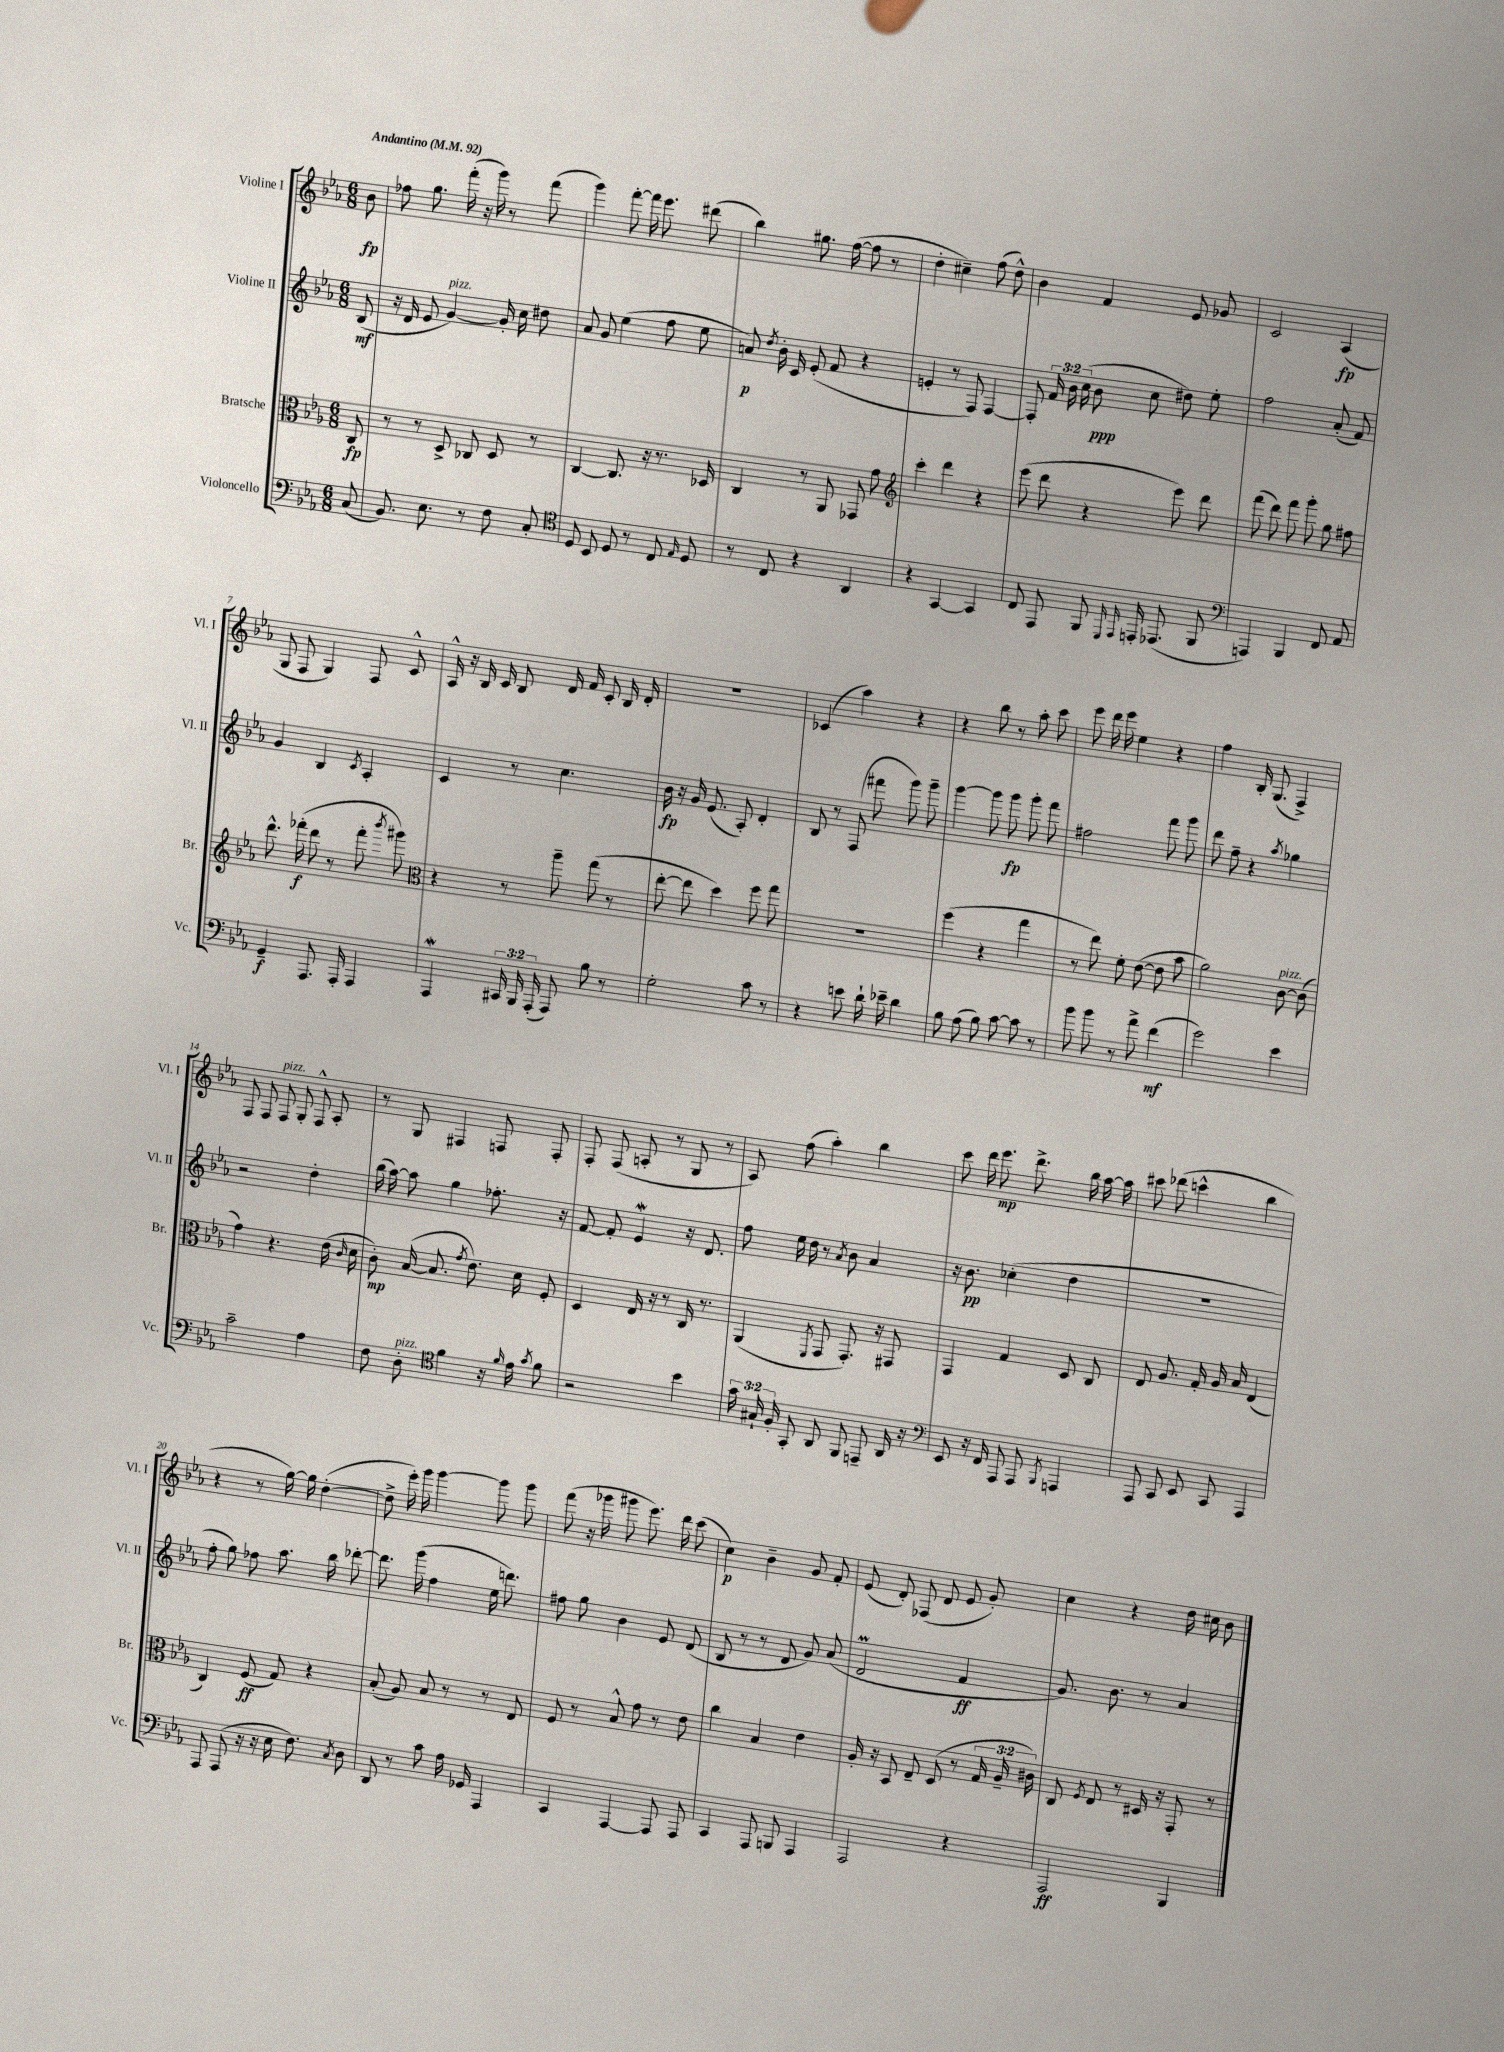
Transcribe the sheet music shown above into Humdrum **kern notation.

**kern	**kern	**kern	**kern
*staff4	*staff3	*staff2	*staff1
*clefF4	*clefC3	*clefG2	*clefG2
*k[b-e-a-]	*k[b-e-a-]	*k[b-e-a-]	*k[b-e-a-]
*M6/8	*M6/8	*M6/8	*M6/8
*MM92	*MM92	*MM92	*MM92
(8C/	8C/	(8B-/	8b-\
=	=	=	=
8.BB-/)	8r	16r	8ff-\
.	.	16d/	.
.	8r	8e-/	8.gg\
8.E-\	.	.	.
.	8D^/	[4g/)	.
.	.	.	(16fff'\
8r	8C-/	.	16r
.	.	.	16ggg\)
8F\	8D/	16g'/]	8r
.	.	16cc\	.
8C'/	8r	8dd#\	(8fff\
=	=	=	=
*clefC4	*	*	*
8D/	[4C/	8a-/	4ggg\)
8BB-/	.	8g/	.
8D/	8.C/]	(4ee-\	[8fff'\
8r	.	.	16fff\]
.	16r	.	8.eee-\
8C/	8.r	8ff\	.
16qqE-/	.	.	.
8D/	.	8ee-\	(8ddd#\
.	16D-/	.	.
=	=	=	=
8r	4C/	8a/)	4bb-\)
.	.	8qdd/	.
8C/	.	16b-'\	.
.	.	16c/	.
4r	8r	(8e-'/	8.gg#\
.	8AA-/	8f/	.
.	.	.	([16ff\
4AA-/	8GG-/	4r	8ff\]
.	8g\	.	8r
=	=	=	=
*	*clefG2	*	*
4r	4ccc'\	4e'/	4dd'\
[4GG/	4ddd\	8r	4cc#~\)
.	.	8F/)	.
4GG/]	4r	[4F/	(8ff\
.	.	.	8dd^^\)
=	=	=	=
8C/	(8eee-\	8F'/]	4b-\
8EE-/	8ddd\	24f/	.
.	.	24b-\	.
.	.	(24cc\	.
8FF/	4r	8b-\	4f/
16qqDD/	.	.	.
16qqEE-/	.	.	.
16EE'/	.	8cc\	.
(8.EE-/	.	.	.
.	8eee-\)	8dd#\)	8e-/
8FF/	8ddd\	8ee-'\	8g-/
=	=	=	=
*clefF4	*	*	*
4AAA/)	(8fff\	2ff\	2c/
.	8ddd\)	.	.
4BBB-/	8fff\	.	.
.	8ggg'\	.	.
8FF/	8gg\	(8a-'/	(4A-/
8AA-/	8ff#\	8f/)	.
=	=	=	=
4GG~/	8.ddd^^\	4g/	8G/
.	.	.	8F/
.	(16fff-'\	.	.
8.AAA-/	8ddd\	4B-/	4G/)
.	8r	.	.
16AAA-'/	.	.	.
.	.	8qc/	.
4AAA-/	8fff-'\	4A-'/	8F/
.	8qbbb-/	.	.
.	8ggg#\)	.	8c^^/
=	=	=	=
*	*clefC3	*	*
4AAA-/	4r	4c/	16A-^^/
.	.	.	16r
.	.	.	16B-/
.	.	.	16c/
24CC#/	8r	8r	8B-/
24BBB-/	.	.	.
(24AAA-'/	.	.	.
8AAA-/)	8aa-~\	4.cc\	16d/
.	.	.	16f/
8B-\	(8gg\	.	8c'/
8r	8r	.	16B-/
.	.	.	16d'/
=	=	=	=
2G'\	[8ee-'\	16b-\	2.r
.	.	16r	.
.	8ee-\]	16g/	.
.	.	(8.e-/	.
.	4dd\)	.	.
.	.	8A-'/)	.
8c\	8ff\	4d'/	.
8r	8gg\	.	.
=	=	=	=
4r	2.r	8B-/	(4c-/
.	.	8r	.
8e\	.	(8F/	4aa-\)
16d`\	.	8fff#\	.
16e-~\	.	.	.
4d\	.	8ggg\)	4r
.	.	8ggg~\	.
=	=	=	=
8B-\	(4ff\	[4ggg\	4r
(8A-\	.	.	.
8B-\)	4r	8ggg\]	8bb-\
[8c\	.	8ggg\	8r
8c\]	4gg\	8ggg'\	8aa-'\
8r	.	8fff\	8ccc\
=	=	=	=
8b-\	8r	2ff#\	8eee-\
8b-\	8ee-\)	.	16ddd\
.	.	.	16eee-\
8r	8f'\	.	4ee-\
8a-^\	([8e-\	.	.
(4f\	8e-\]	8fff\	4r
.	8b-\	8ggg\	.
=	=	=	=
2g\)	2a-\)	8ddd\	4ff\
.	.	8ff~\	.
.	.	4r	16B-'/
.	.	.	(8.G/
.	.	8qaa-/	.
4e-\	[8c\	4gg-\	4F^/)
.	(8c\]	.	.
=	=	=	=
2c~\	4g\)	2r	8F/
.	.	.	8F/
.	4.r	.	8F/
.	.	.	8G'/
4A-\	.	4dd'\	8F^^/
.	(16e-\	.	8A-'/
.	16qqc/	.	.
.	16d\	.	.
=	=	=	=
8F\	8c'\)	(16bb-\	8r
.	.	[16aa-\)	.
8D'\	([16B-/	8aa-\]	8G/
.	8.B-/]	.	.
*clefC4	*	*	*
4f\	.	4gg\	4F#/
.	8qg/	.	.
.	8.e-\)	.	.
16r	.	8.ff-'\	8F/
16qqf/	.	.	.
16e-\	16d\	.	.
8qg/	.	.	.
8f\	8F'/	.	8F'/
.	.	16r	.
=	=	=	=
2r	4D/	[8f/	8F'/
.	.	8f'/]	(8F/
.	16E-/	4e-/	8A'/
.	16r	.	.
.	8r	.	8r
4b-\	16C/	16r	8G/
.	8.r	8.d/	.
.	.	.	8r
=	=	=	=
24g\	(4AA-/	8ff\	8A-/)
24G#`/	.	.	.
24F'/	.	.	.
8GG'/	.	16ee-\	(8ff\
.	.	16dd\	.
.	8qFF/	.	.
8AA-/	8GG/	8r	4aa-'\)
.	.	8qa-/	.
8FF/	8.GG'/)	8b-\	.
8EE~/	.	4a-/	4bb-\
.	16r	.	.
16AA-/	8GG#/	.	.
16r	.	.	.
=	=	=	=
*clefF4	*	*	*
8EE-/	4GG/	16r	8ccc\
.	.	8.b-\	.
16r	.	.	16ddd\
16FF/	.	.	8.eee-\
8AAA-/	4G/	(4cc-'\	.
8AAA-/	.	.	8.ddd^\
8qBBB-/	.	.	.
4AAA/	8D/	4dd\	.
.	.	.	16bb-\
.	8C/	.	[16aa-\
.	.	.	16aa-\]
=	=	=	=
8AAA-/	8E-/	2.r	8ccc#\
8CC/	8.A-/	.	(8ddd-\
8EE-/	.	.	4ccc^^\
.	16G'/	.	.
8CC/	16A-/	.	.
.	16B-/	.	.
4AAA-/	(4E-/	.	4bb-\
=	=	=	=
8AAA-/	4C/)	8ff'\	4r
(8AAA-/	.	8gg\)	.
16r	(8F/	8ff-\	8r
16r	.	.	.
16E-\	8G/)	8.aa-\	[16gg\)
8.F\)	.	.	16gg\]
.	4r	.	([4dd'\
.	.	16bb-\	.
8qC/	.	.	.
8D\	.	[8ddd-'\	.
=	=	=	=
8DD/	(8B-'/	8.ddd-\]	8dd^\]
8r	8A-/)	.	16eee-'\)
.	.	(16ggg\	16ggg\
8c\	8B-/	4ff\	[4ggg\
16A-\	8r	.	.
16GG-/	.	.	.
4AAA-/	8r	16ee-\	8ggg\]
.	.	8.ddd\)	.
.	8E-/	.	8ggg\
=	=	=	=
4CC/	8F/	8ff#\	(8fff\
.	8r	8gg\	16r
.	.	.	16ggg-\
[4AAA-/	8B-^^/	4b-\	8ggg#\
.	8g\	.	8.eee-\)
8AAA-/]	8r	8e-/	.
.	.	.	16ddd\
8AAA-/	8e-\	(8d/	(8ccc\
=	=	=	=
4CC/	4cc\	8B-/	4cc\)
.	.	8r	.
8AAA-/	4B-/	8r	4b-~\
8BBB/	.	8d/	.
4AAA-/	4e-\	8g/)	8g/
.	.	(8a-/	8f'/
=	=	=	=
2AAA-/	16A-'/	2d/	(8e-/
.	16r	.	.
.	8BB-/	.	8d'/)
.	8E-~/	.	(8F-/
.	(8D/	.	8d/
4r	8r	4f/	8e-/
.	24G/	.	8g'/)
.	24A-~/	.	.
.	24c#\)	.	.
=	=	=	=
2AAA-/	8C/	8.g/)	4cc\
.	8qF/	.	.
.	8E-/	.	.
.	.	8.b-\	.
.	8r	.	4r
.	16D#/	8r	.
.	16r	.	.
4BBB-/	8GG'/	4a-/	16dd\
.	.	.	16cc#\
.	8r	.	8b-\
==	==	==	==
*-	*-	*-	*-
